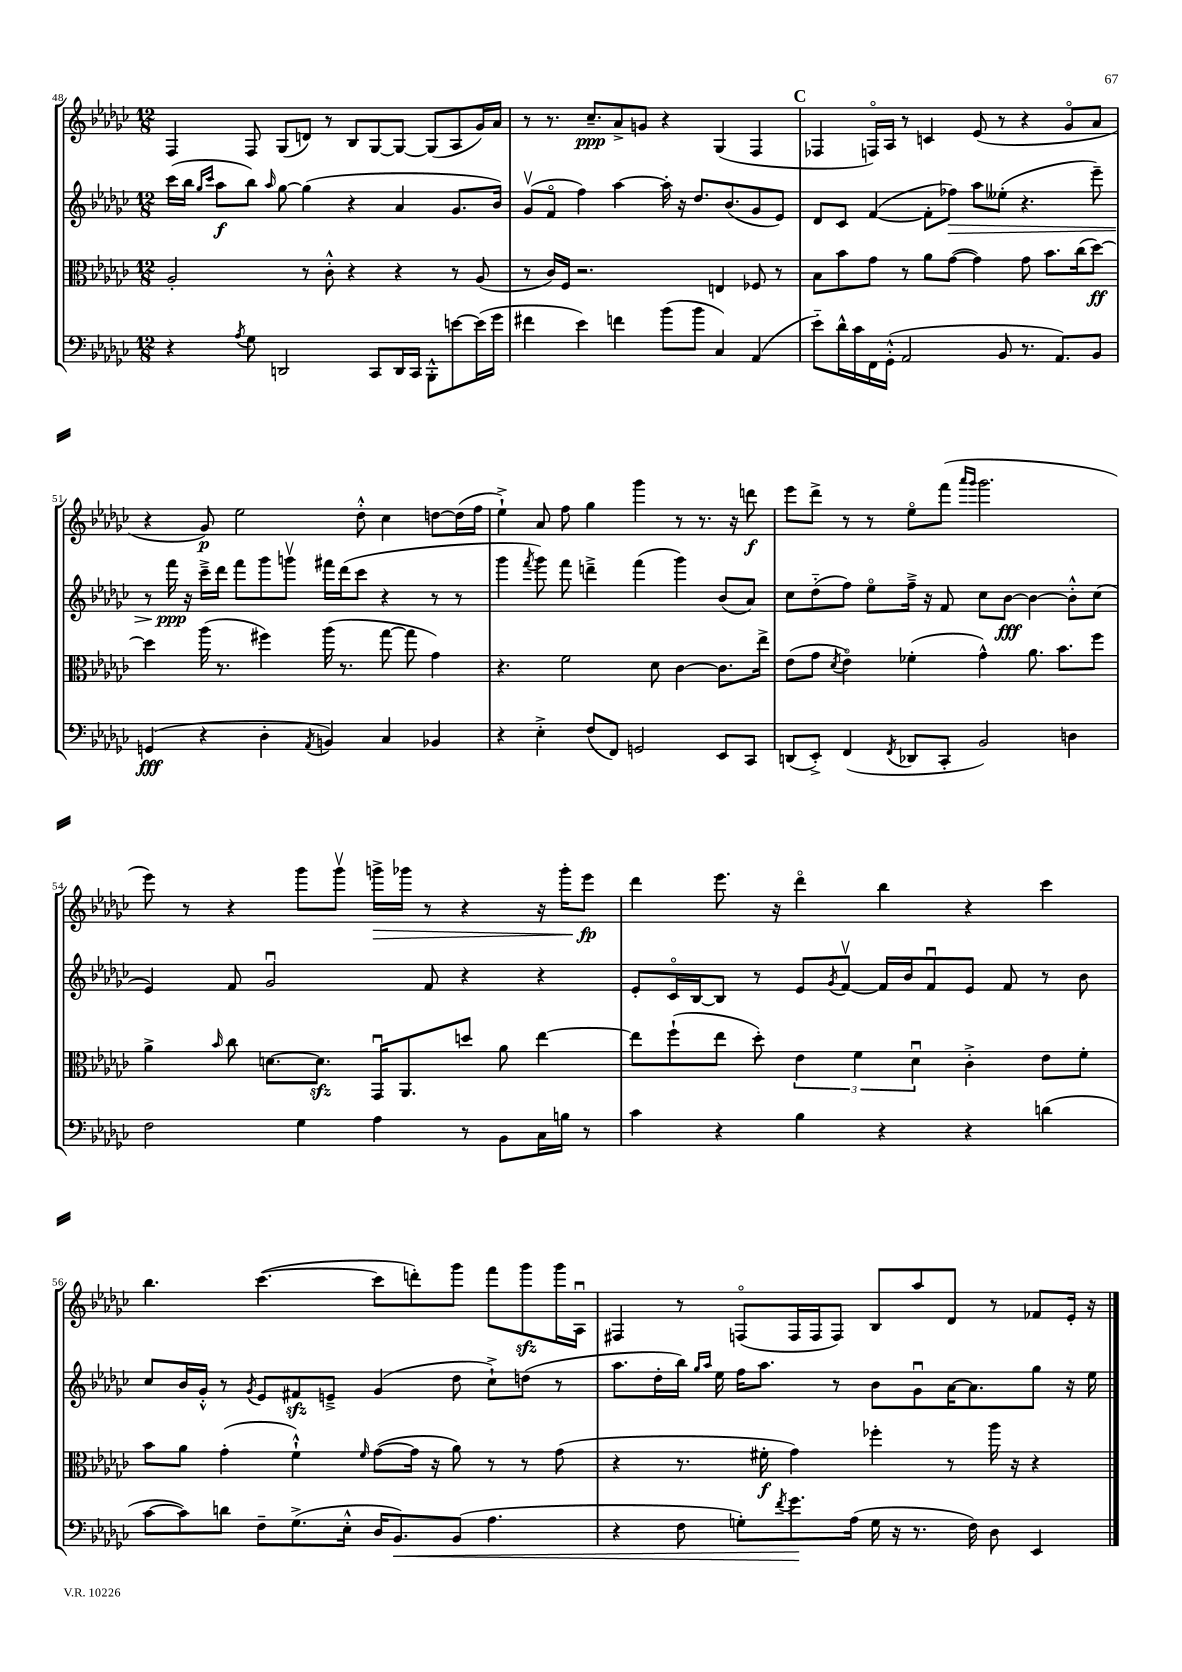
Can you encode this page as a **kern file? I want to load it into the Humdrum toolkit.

**kern	**dynam	**kern	**dynam	**kern	**dynam	**kern	**dynam
*part4	*part4	*part3	*part3	*part2	*part2	*part1	*part1
*staff4	*staff4	*staff3	*staff3	*staff2	*staff2	*staff1	*staff1
*clefF4	*	*clefC3	*	*clefG2	*	*clefG2	*
*k[b-e-a-d-g-c-]	*	*k[b-e-a-d-g-c-]	*	*k[b-e-a-d-g-c-]	*	*k[b-e-a-d-g-c-]	*
*M12/8	*	*M12/8	*	*M12/8	*	*M12/8	*
=48	=48	=48	=48	=48	=48	=48	=48
4r	.	2A-'/	.	(16ccc-\LL	.	4F/	.
.	.	.	.	16bb-\JJ	.	.	.
.	.	.	.	16qqgg-/LL	.	.	.
.	.	.	.	16qqccc-/JJ	.	.	.
.	.	.	.	8aa-\L	f	.	.
8qA-/	.	.	.	.	.	.	.
8G-\	.	.	.	8bb-\J)	.	8F/	.
.	.	.	.	16qqaa-/	.	.	.
2DDn/	.	.	.	[8gg-\	.	(8G-/L	.
.	.	8r	.	(4gg-\]	.	8dn/J)	.
.	.	8c-'^^\	.	.	.	8r	.
.	.	4r	.	4r	.	8B-/L	.
8CC-/L	.	.	.	.	.	[8G-/	.
16DD/L	.	4r	.	4a-/	.	8G-/J_	.
16CC-/JJ	.	.	.	.	.	.	.
8BBB-'^^\L	.	.	.	.	.	(8G-/L]	.
[8en\	.	8r	.	8.g-/L	.	8A-/	.
(16e\L]	.	(8A-/	.	.	.	16g-/L)	.
16g-\JJ	.	.	.	16b-/Jk)	.	16a-/JJ	.
=49	=49	=49	=49	=49	=49	=49	=49
4f#X\	.	8r	.	(8g-v/L	.	8r	.
.	.	16c-/LL)	.	8f/J	.	8.r	.
.	.	16F/JJ	.	.	.	.	.
4e-\)	.	2.r	.	4ff\)	.	.	.
.	.	.	.	.	.	8.cc-~/L	ppp
4fn\	.	.	.	[4aa-\	.	8a-^/	.
.	.	.	.	.	.	8gn/J	.
(8b-\L	.	.	.	16aa-'\]	.	4r	.
.	.	.	.	16r	.	.	.
8b-\J	.	.	.	8.dd-/L	.	.	.
4C-/)	.	4En/	.	.	.	(4G-/	.
.	.	.	.	(8.b-/	.	.	.
(4AA-/	.	8F-X/	.	8g-/	.	4F/	.
.	.	8r	.	8e-/J)	.	.	.
!!LO:REH:place=s1:t=C
=50	=50	=50	=50	=50	=50	=50	=50
8e-\L)	.	8B-\L	.	8d-/L	.	4F-X/	.
16d-^^\L	.	8b-\	.	8c-/J	.	.	.
16c-\	.	.	.	.	.	.	.
16FF\	.	8g-\J	.	([4f/	.	16Fn/LL)	.
(16GG-'^^\JJ	.	.	.	.	.	16A-/JJ	.
2AA-/	.	8r	.	.	.	8r	.
.	.	8a-\L	.	8f'\L]	.	4cn/	.
!	!	!	!	!	!LO:HP:b	!	!
.	.	([8g-\J	.	8ff-X\J)	>	.	.
.	.	4g-\])	.	8aa-\L	.	(8e-/	.
8BB-/	.	.	.	(8ee--X'\J	.	8r	.
8.r	.	8g-\	.	4.r	.	4r	.
.	.	8.b-\L	.	.	.	.	.
8.AA-/L)	.	.	.	.	.	.	.
.	.	.	.	.	.	8g-/L	.
.	.	(16cc-\k	.	.	.	.	.
8BB-/J	.	[8dd-\J)	ff	8eee-~\)	.	8a-/J	.
!!LO:LB:g=z
=51	=51	=51	=51	=51	=51	=51	=51
(4GGn/	fff	4dd-\]	.	8r	.	4r	.
.	.	.	.	16fff\	ppp	.	.
.	.	.	.	16r	]	.	.
4r	.	(16aa-\	.	16ccc-~^\LL	.	8g-/)	p
.	.	8.r	.	16ddd-\JJ	.	.	.
.	.	.	.	8fff\L	.	2ee-\	.
4D-'\	.	4ff#X\)	.	8ggg-\	.	.	.
.	.	.	.	8gggnv\J	.	.	.
8qAA-/	.	.	.	.	.	.	.
4BBn/)	.	(16aa-\	.	16fff#X\LL	.	.	.
.	.	8.r	.	(16ddd-\J	.	.	.
.	.	.	.	8ccc-\J	.	8dd-'^^\	.
4C-/	.	[8gg-\	.	4r	.	4cc-\	.
.	.	8gg-\]	.	.	.	.	.
4BB-X/	.	4g-\)	.	8r	.	[8ddn\L	.
.	.	.	.	8r	.	(16dd\L]	.
.	.	.	.	.	.	16ff\JJ	.
=52	=52	=52	=52	=52	=52	=52	=52
4r	.	4.r	.	4ggg-\	.	4ee-`^\)	.
.	.	.	.	8qfff/	.	.	.
4E-'^\	.	.	.	8ggg-\)	.	8a-/	.
.	.	2f\	.	8fff\	.	8ff\	.
(8F/L	.	.	.	4dddn~^\	.	4gg-\	.
8FF/J)	.	.	.	.	.	.	.
2GGn/	.	.	.	(4fff\	.	4ggg-\	.
.	.	8d-\	.	.	.	.	.
.	.	[4c-\	.	4ggg-\)	.	8r	.
.	.	.	.	.	.	8.r	.
8EE-/L	.	8.c-\L]	.	(8b-/L	.	.	.
.	.	.	.	.	.	16r	.
8CC-/J	.	.	.	8a-/J)	.	8dddn\	f
.	.	16ee-^\Jk	.	.	.	.	.
=53	=53	=53	=53	=53	=53	=53	=53
(8DDn/L	.	(8e-\L	.	8cc-\L	.	8eee-\L	.
8EE-'^/J)	.	8g-\J	.	(8dd-\	.	8ddd-^\J	.
.	.	8qd-/	.	.	.	.	.
(4FF/	.	4e-\)	.	8ff\J)	.	8r	.
.	.	.	.	8ee-\L	.	8r	.
8qFF/	.	.	.	.	.	.	.
8DD-X/L	.	(4f-X'\	.	16ff~^\Jk	.	8ee-\L	.
.	.	.	.	16r	.	.	.
8CC-'/J	.	.	.	8f/	.	(8fff\J	.
.	.	.	.	.	.	16qqaaa-/LL	.
.	.	.	.	.	.	16qqggg-/JJ	.
2BB-/)	.	4g-^^\)	.	8cc-\L	.	2.ggg-\	.
.	.	.	.	[8b-\J	fff	.	.
.	.	8.a-\	.	4b-\_	.	.	.
.	.	8.b-\L	.	.	.	.	.
4Dn\	.	.	.	8b-'^^\L]	.	.	.
.	.	8ff\J	.	(8cc-\J	.	.	.
!!LO:LB:g=z
=54	=54	=54	=54	=54	=54	=54	=54
2F\	.	4a-^\	.	4e-/)	.	8eee-\)	.
.	.	.	.	.	.	8r	.
.	.	16qqb-/	.	.	.	.	.
.	.	8cc-\	.	8f/	.	4r	.
.	.	[8.dn\L	.	2g-u/	.	.	.
4G-\	.	.	.	.	.	8ggg-\L	.
.	.	8.dzz\J]	.	.	.	.	.
.	.	.	.	.	.	8ggg-v\J	.
!	!	!	!	!	!	!	!LO:HP:b
4A-\	.	16GG-u/KL	.	.	.	16gggn^\LL	>
.	.	8.AA-/	.	.	.	16ggg-X\JJ	.
.	.	.	.	8f/	.	8r	.
8r	.	8ddn/J	.	4r	.	4r	.
8BB-\L	.	8a-\	.	.	.	.	.
16C-\L	.	[4ee-\	.	4r	.	16r	.
16Bn\JJ	.	.	.	.	.	16ggg-'\KL	.
8r	.	.	.	.	.	8eee-\J	fp
.	.	.	.	.	.	.	]
=55	=55	=55	=55	=55	=55	=55	=55
4c-\	.	8ee-\L]	.	8e-'/L	.	4ddd-\	.
.	.	(8ff`\	.	16c-/L	.	.	.
.	.	.	.	[16B-/J	.	.	.
4r	.	8ee-\J	.	8B-/J]	.	8.eee-\	.
.	.	8dd-'\)	.	8r	.	.	.
.	.	.	.	.	.	16r	.
4B-\	.	6e-\	.	8e-/L	.	4ddd-\	.
.	.	.	.	8qg-/	.	.	.
.	.	.	.	[8fv/J	.	.	.
.	.	6f\	.	.	.	.	.
4r	.	.	.	16f/LL]	.	4bb-\	.
.	.	.	.	16b-/J	.	.	.
.	.	6d-u\	.	.	.	.	.
.	.	.	.	8fu/	.	.	.
4r	.	4c-'^\	.	8e-/J	.	4r	.
.	.	.	.	8f/	.	.	.
(4dn\	.	8e-\L	.	8r	.	4ccc-\	.
.	.	8f'\J	.	8b-\	.	.	.
!!LO:LB:g=z
=56	=56	=56	=56	=56	=56	=56	=56
[8c-\L	.	8b-\L	.	8cc-/L	.	4.bb-\	.
8c-\])	.	8a-\J	.	16b-/L	.	.	.
.	.	.	.	16g-'^^/JJ	.	.	.
8dn\J	.	(4g-'\	.	8r	.	.	.
.	.	.	.	8qg-/	.	.	.
8F~\L	.	.	.	8e-/L	.	([4.ccc-\	.
(8.G-^\	.	4f`^^\)	.	8f#Xzz/	.	.	.
.	.	.	.	8en~^/J	.	.	.
16E-'^^\Jk	.	.	.	.	.	.	.
.	.	16qqf/	.	.	.	.	.
16D-/KL	.	([8g-\L	.	(4g-/	.	8ccc-\L]	.
!	!LO:HP:b	!	!	!	!	!	!
8.BB-/)	<	.	.	.	.	.	.
.	.	16g-\Jk]	.	.	.	8dddn'\)	.
.	.	16r	.	.	.	.	.
(8BB-/J	.	8a-\)	.	8dd-\	.	8ggg-\J	.
4.A-\	.	8r	.	8cc-`^\L)	.	8fff\L	.
.	.	8r	.	(8ddn\J	.	8ggg-zz\	.
.	.	(8g-\	.	8r	.	16ggg-\L	.
.	.	.	.	.	.	16A-u\JJ	.
=57	=57	=57	=57	=57	=57	=57	=57
4r	.	4r	.	8.aa-\L	.	4F#X/	.
.	.	.	.	16dd-'\L	.	.	.
8F\	.	8.r	.	16bb-\JJ)	.	8r	.
.	.	.	.	16qqgg-/LL	.	.	.
.	.	.	.	16qqaa-/JJ	.	.	.
.	.	.	.	16ee-\	.	.	.
8Gn'\L)	.	.	.	16ff\KL	.	(8Fn/L	.
.	.	16f#X'\	f	8.aa-\J	.	.	.
8qf/	.	.	.	.	.	.	.
8.g-\	.	4g-\)	.	.	.	16F/L	.
.	.	.	.	.	.	16F/J	.
.	.	.	.	8r	.	8F/J)	.
(16A-\Jk	[	.	.	.	.	.	.
16G\	.	4ff-X'\	.	8b-\L	.	8B-/L	.
16r	.	.	.	.	.	.	.
8.r	.	.	.	8g-u\	.	8aa-/	.
.	.	8r	.	[16a-\K	.	8d-/J	.
16F\)	.	.	.	8.a-\]	.	.	.
8D-\	.	16aa-\	.	.	.	8r	.
.	.	16r	.	.	.	.	.
4EE-/	.	4r	.	8gg-\J	.	8f-X/L	.
.	.	.	.	16r	.	16e-'/Jk	.
.	.	.	.	16ee-\	.	16r	.
==	==	==	==	==	==	==	==
*-	*-	*-	*-	*-	*-	*-	*-
